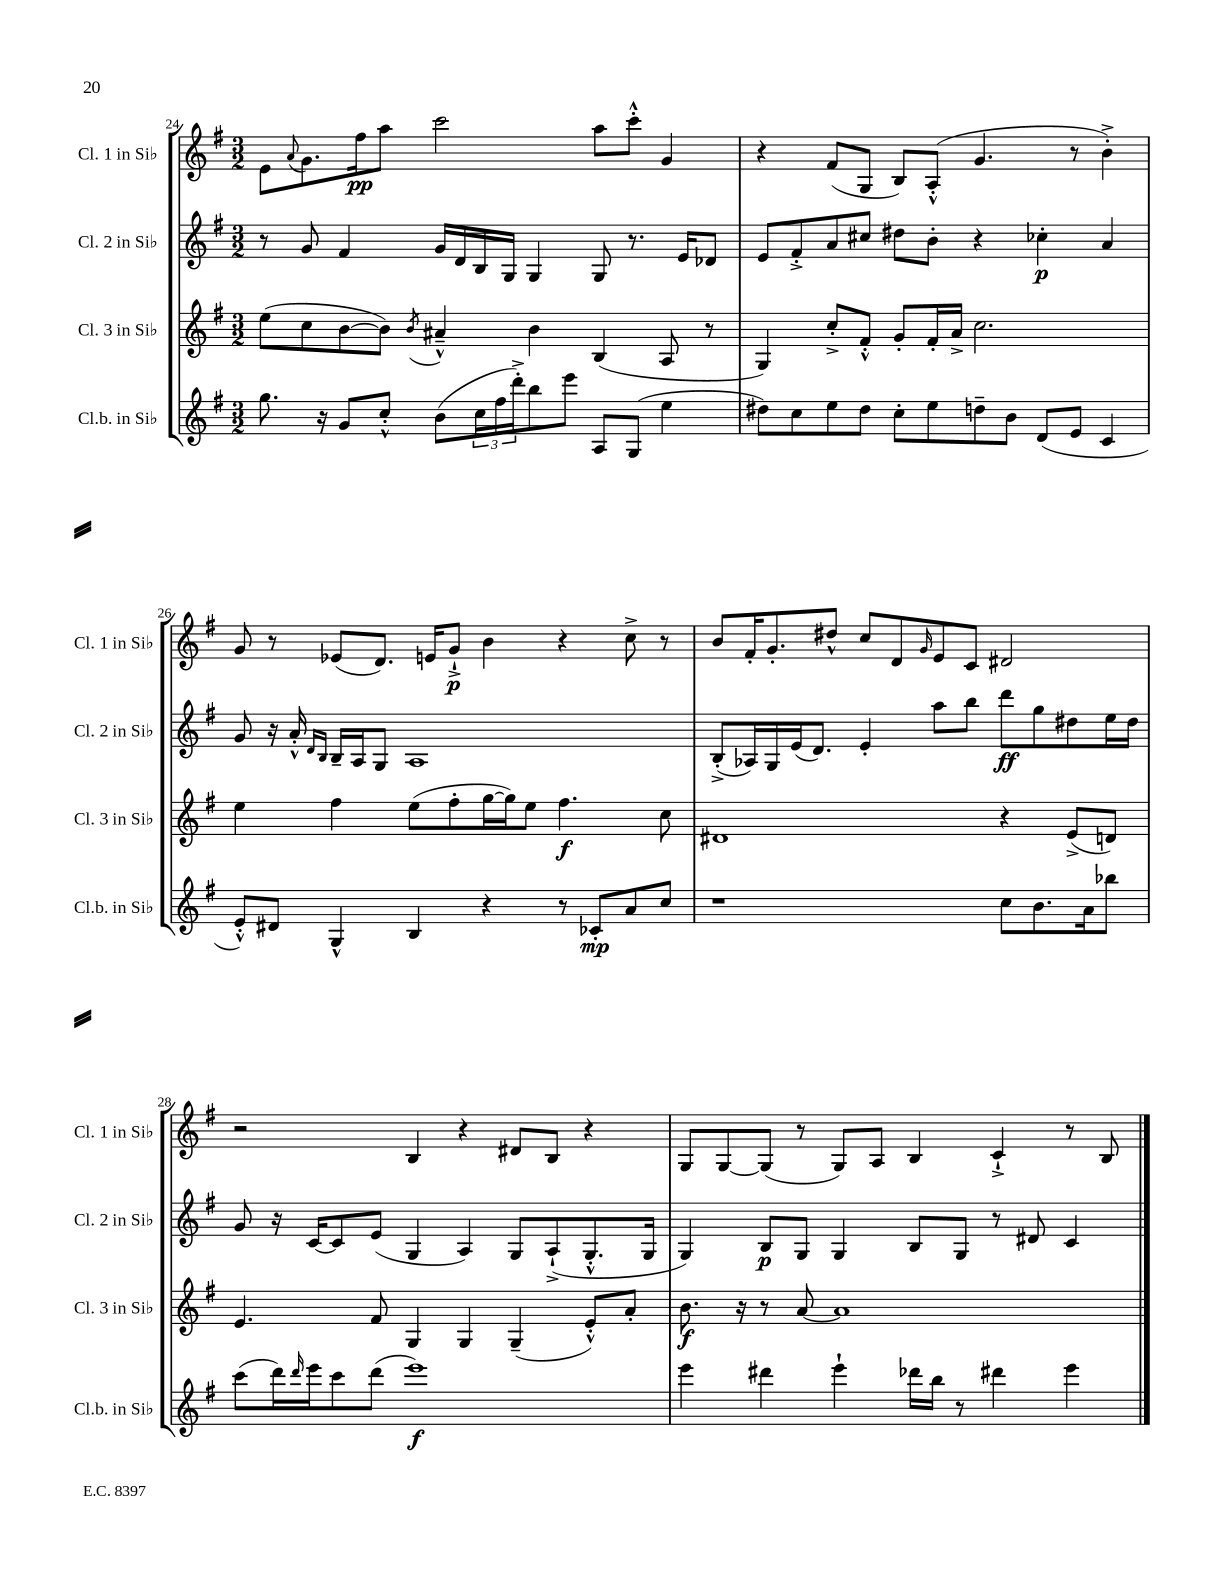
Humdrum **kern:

**kern	**kern	**kern	**kern
*staff4	*staff3	*staff2	*staff1
*clefG2	*clefG2	*clefG2	*clefG2
*k[f#]	*k[f#]	*k[f#]	*k[f#]
*M3/2	*M3/2	*M3/2	*M3/2
8.gg\	(8ee\L	8r	8e\L
.	.	.	8qqa/
.	8cc\	8g/	8.g\
16r	.	.	.
8g/L	[8b\	4f#/	.
.	.	.	16ff#\k
8cc'^^/J	8b\]J)	.	8aa\J
.	8qb/	.	.
(8b\L	4a#~^^/	16g/LL	2ccc\
.	.	16d/	.
24cc\L	.	16B/	.
24ff#\	.	.	.
.	.	16G/JJ	.
24ddd'^\J)	.	.	.
8bb\	4b\	4G/	.
8eee\J	.	.	.
8A/L	(4B/	8G/	8aa\L
(8G/J	.	8.r	8ccc'^^\J
4ee\	8A/	.	4g/
.	.	16e/LK	.
.	8r	8d-/J	.
=	=	=	=
8dd#\L)	4G/)	8e/L	4r
8cc\	.	8f#'^/	.
8ee\	8cc'^/L	8a/	(8f#/L
8dd#\J	8f#'^^/J	8cc#/J	8G/J
8cc'\L	8g'/L	8dd#\L	8B/L)
8ee\	16f#'/L	8b'\J	(8A'^^/J
.	16a^/JJ	.	.
8dd~\	2.cc\	4r	4.g/
8b\J	.	.	.
(8d/L	.	4cc-'\	.
8e/J	.	.	8r
4c/	.	4a/	4b'^\)
=	=	=	=
8e'^^/L)	4ee\	8g/	8g/
8d#/J	.	16r	8r
.	.	16a'^^/	.
.	.	16qqd/LL	.
.	.	16qqB/JJ	.
4G^^/	4ff#\	16B~/LL	(8e-/L
.	.	16A/J	.
.	.	8G/J	8.d/J)
4B/	(8ee\L	1A	.
.	.	.	16e/LK
.	8ff#'\	.	8g`^/J
4r	[16gg\L	.	4b\
.	16gg\]J)	.	.
.	8ee\J	.	.
8r	4.ff#\	.	4r
8c-'/L	.	.	.
8a/	.	.	8cc^\
8cc/J	8cc\	.	8r
=	=	=	=
1r	1d#	(8B'^/L	8b/L
.	.	16A-/L)	16f#'/K
.	.	16G/	8.g'/
.	.	(16e/J	.
.	.	8.d/J)	.
.	.	.	8dd#^^/J
.	.	4e'/	8cc/L
.	.	.	8d/
.	.	.	16qqg/
.	.	8aa\L	8e/
.	.	8bb\J	8c/J
8cc\L	4r	8ddd\L	2d#/
8.b\	.	8gg\	.
.	(8e^/L	8dd#\	.
16a\k	.	.	.
8bb-\J	8d/J)	16ee\L	.
.	.	16dd#\JJ	.
=	=	=	=
(8ccc\L	4.e/	8g/	2r
16ddd\L)	.	16r	.
16qqddd/	.	.	.
16eee\J	.	[16c/LK	.
8ccc\	.	8c/]	.
(8ddd\J	8f#/	(8e/J	.
1eee)	4G/	4G/	4B/
.	4G/	4A/)	4r
.	(4G~/	8G/L	8d#/L
.	.	(8A`^/	8B/J
.	8e'^^/L)	8.G'^^/	4r
.	8a'/J	.	.
.	.	16G/Jk	.
=	=	=	=
4eee\	8.b\	4G/)	8G/L
.	.	.	[8G/
.	16r	.	.
4ddd#\	8r	8B/L	(8G/]J
.	[8a/	8G/J	8r
4eee`\	1a]	4G/	8G/L)
.	.	.	8A/J
16ddd-\LL	.	8B/L	4B/
16bb\JJ	.	.	.
8r	.	8G/J	.
4ddd#\	.	8r	4c`^/
.	.	8d#/	.
4eee\	.	4c/	8r
.	.	.	8B/
==	==	==	==
*-	*-	*-	*-
